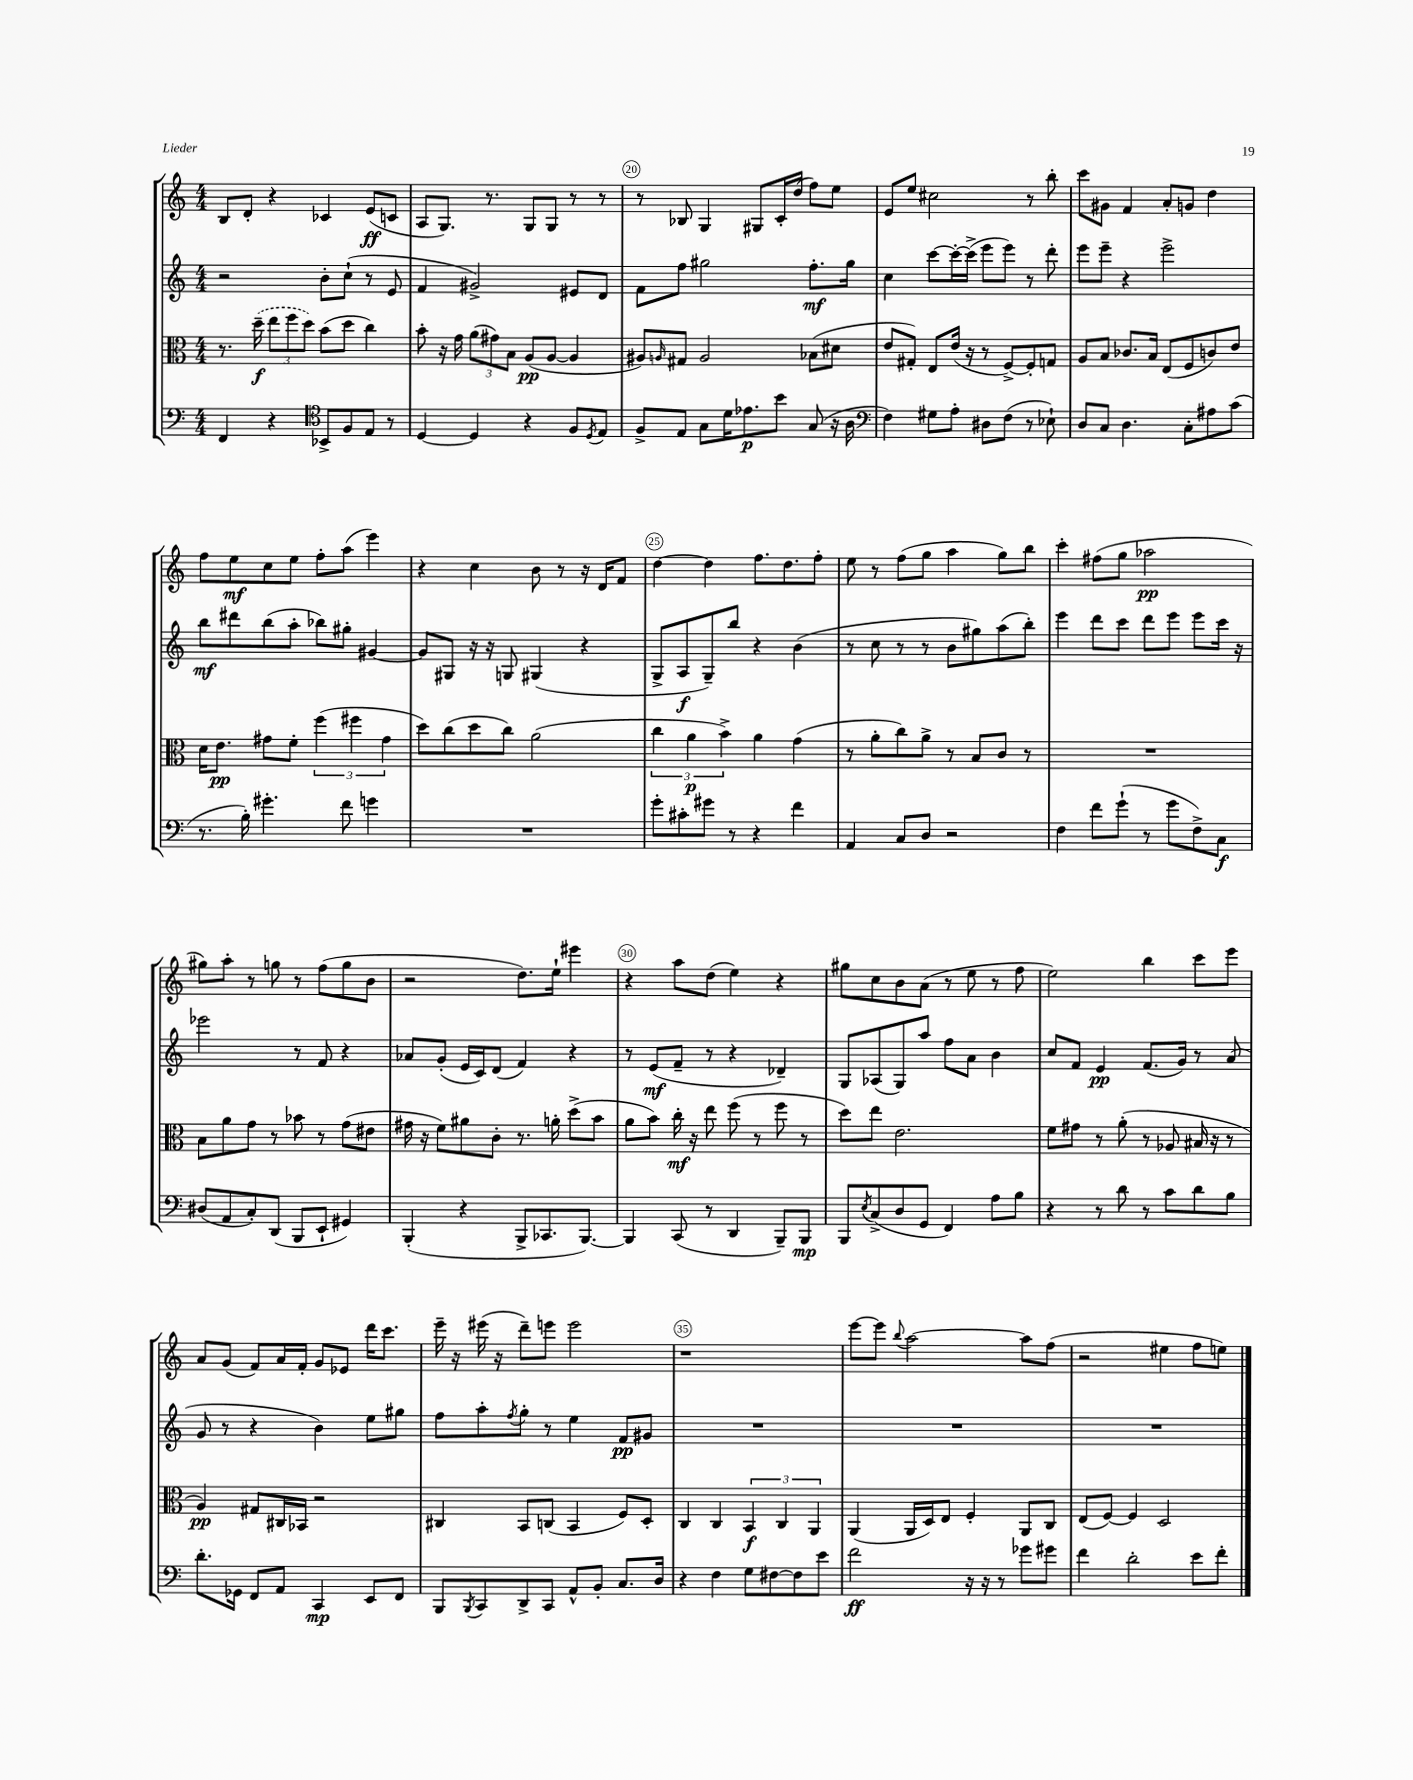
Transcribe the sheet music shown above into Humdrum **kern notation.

**kern	**dynam	**kern	**dynam	**kern	**dynam	**kern	**dynam
*part4	*part4	*part3	*part3	*part2	*part2	*part1	*part1
*staff4	*staff4	*staff3	*staff3	*staff2	*staff2	*staff1	*staff1
*clefF4	*	*clefC3	*	*clefG2	*	*clefG2	*
*k[]	*	*k[]	*	*k[]	*	*k[]	*
*M4/4	*	*M4/4	*	*M4/4	*	*M4/4	*
=18	=18	=18	=18	=18	=18	=18	=18
4FF/	.	8.r	.	2r	.	8B/L	.
.	.	.	.	.	.	8d'/J	.
.	.	(16dd~\	f	.	.	.	.
4r	.	12ee\L	.	.	.	4r	.
.	.	12ff\	.	.	.	.	.
.	.	12dd\J)	.	.	.	.	.
*clefC4	*	*	*	*	*	*	*
8BB-X^/L	.	(8b\L	.	8b'\L	.	4c-X/	.
8F/	.	8dd\J	.	(8cc`\J	.	.	.
8E/J	.	4cc\)	.	8r	.	(8e/L	ff
8r	.	.	.	8e/	.	8cn/J	.
=19	=19	=19	=19	=19	=19	=19	=19
[4D/	.	8b'\	.	4f/	.	8A/L	.
.	.	16r	.	.	.	8.G/J)	.
.	.	16g\	.	.	.	.	.
4D/]	.	(12a\L	.	2g#X^/)	.	.	.
.	.	.	.	.	.	8.r	.
.	.	12g#X\)	.	.	.	.	.
.	.	12B\J	.	.	.	.	.
4r	.	(8A/L	pp	.	.	8G/L	.
.	.	[8A/J	.	.	.	8G/J	.
8F/L	.	4A/]	.	8e#X/L	.	8r	.
8qD/	.	.	.	.	.	.	.
8E/J	.	.	.	8d/J	.	8r	.
=20	=20	=20	=20	=20	=20	=20	=20
8F^/L	.	8A#X/L)	.	8f\L	.	8r	.
.	.	16qqAn/	.	.	.	.	.
8E/J	.	8G#X/J	.	8ff\J	.	8B-X/	.
8G\L	.	2A/	.	2gg#X\	.	4G/	.
16d\K	.	.	.	.	.	.	.
8.e-X\	p	.	.	.	.	.	.
.	.	.	.	.	.	8G#X/L	.
8b\J	.	.	.	.	.	16c'/L	.
.	.	.	.	.	.	(16dd/JJ	.
(8G/	.	(8B-X\L	.	8.ff'\L	mf	8ff\L)	.
16r	.	8d#X\J	.	.	.	8ee\J	.
16A\	.	.	.	16gg#\Jk	.	.	.
=21	=21	=21	=21	=21	=21	=21	=21
*clefF4	*	*	*	*	*	*	*
4F\)	.	8e/L	.	4cc\	.	8e/L	.
.	.	8G#X'/J)	.	.	.	8ee/J	.
8G#X\L	.	8E/L	.	[8ccc\L	.	2cc#X\	.
8A'\J	.	(16e/Jk	.	16ccc'\L_	.	.	.
.	.	16r	.	(16ccc^\JJ]	.	.	.
8D#X\L	.	8r	.	8eee\L	.	.	.
(8F\J	.	[8F^/L)	.	8eee\J)	.	.	.
8r	.	8F'/]	.	8r	.	8r	.
8E-X`\)	.	8Gn/J	.	8ddd'\	.	8bb'\	.
=22	=22	=22	=22	=22	=22	=22	=22
8D/L	.	8A/L	.	8eee\L	.	8ccc\L	.
8C/J	.	8B/J	.	8eee~\J	.	8g#X\J	.
4.D\	.	8.c-X/L	.	4r	.	4f/	.
.	.	16B/Jk	.	.	.	.	.
.	.	(8E/L	.	2eee^\	.	8a'/L	.
8C'\L	.	8F/	.	.	.	8gn/J	.
8A#X\	.	8cn/)	.	.	.	4dd\	.
(8c\J	.	8e/J	.	.	.	.	.
!!LO:LB:g=z
=23	=23	=23	=23	=23	=23	=23	=23
8.r	.	16d\KL	.	8bb\L	mf	8ff\L	.
.	.	8.e\J	pp	.	.	.	.
.	.	.	.	8ddd#X\	.	8ee\	mf
16B'\)	.	.	.	.	.	.	.
4.g#X'\	.	8g#X\L	.	(8bb\	.	8cc\	.
.	.	8f'\J	.	8aa'\J	.	8ee\J	.
.	.	(6ff\	.	8bb-X\L)	.	8ff'\L	.
8f\	.	.	.	8gg#X'\J	.	(8aa\J	.
.	.	6ff#X\	.	.	.	.	.
4gn\	.	.	.	[4g#X/	.	4eee\)	.
.	.	6g#\	.	.	.	.	.
=24	=24	=24	=24	=24	=24	=24	=24
1r	.	8dd\L)	.	8g#/L]	.	4r	.
.	.	(8cc\	.	8G#X/J	.	.	.
.	.	8dd\	.	16r	.	4cc\	.
.	.	.	.	16r	.	.	.
.	.	8cc\J)	.	8Gn/	.	.	.
.	.	(2a\	.	(4G#X/	.	8b\	.
.	.	.	.	.	.	8r	.
.	.	.	.	4r	.	16r	.
.	.	.	.	.	.	16d/KL	.
.	.	.	.	.	.	8f/J	.
=25	=25	=25	=25	=25	=25	=25	=25
8g'\L	.	6cc\	.	8G^/L	.	[4dd\	.
8c#X'\	.	.	.	8A/	f	.	.
.	.	6a\	p	.	.	.	.
8g#X\J	.	.	.	8G~/)	.	4dd\]	.
.	.	6b^\)	.	.	.	.	.
8r	.	.	.	8bb/J	.	.	.
4r	.	4a\	.	4r	.	8.ff\L	.
.	.	.	.	.	.	8.dd\	.
4f\	.	(4g\	.	(4b\	.	.	.
.	.	.	.	.	.	8ff'\J	.
=26	=26	=26	=26	=26	=26	=26	=26
4AA/	.	8r	.	8r	.	8ee\	.
.	.	8a'\L	.	8cc\	.	8r	.
8C/L	.	8cc\)	.	8r	.	(8ff\L	.
8D/J	.	8a^\J	.	8r	.	8gg\J	.
2r	.	8r	.	8b\L	.	4aa\	.
.	.	8B/L	.	8gg#X\)	.	.	.
.	.	8c/J	.	(8aa\	.	8gg\L)	.
.	.	8r	.	8bb'\J)	.	8bb\J	.
=27	=27	=27	=27	=27	=27	=27	=27
4F\	.	1r	.	4eee\	.	4ccc'\	.
8f\L	.	.	.	8ddd\L	.	(8ff#X\L	.
(8g`\J	.	.	.	8ccc\J	.	8gg\J	.
8r	.	.	.	8ddd\L	.	2aa-X\	pp
8g\L	.	.	.	8eee\J	.	.	.
8F^\)	.	.	.	8eee\L	.	.	.
8C\J	f	.	.	16ccc\Jk	.	.	.
.	.	.	.	16r	.	.	.
!!LO:LB:g=z
=28	=28	=28	=28	=28	=28	=28	=28
(8D#X/L	.	8B\L	.	2eee-X\	.	8gg#X\L)	.
8AA/	.	8a\	.	.	.	8aa'\J	.
8C'/)	.	8g\J	.	.	.	8r	.
(8DD/J	.	8r	.	.	.	8ggn\	.
8BBB/L	.	8b-X\	.	8r	.	8r	.
8EE`/J	.	8r	.	8f/	.	(8ff\L	.
4GG#X/)	.	(8g\L	.	4r	.	8gg\	.
.	.	8e#X\J	.	.	.	8b\J	.
=29	=29	=29	=29	=29	=29	=29	=29
(4BBB'/	.	16g#X\	.	8a-X/L	.	2r	.
.	.	16r	.	.	.	.	.
.	.	8f\L)	.	(8g'/J	.	.	.
4r	.	8a#X\	.	16e/LL	.	.	.
.	.	.	.	16c/J)	.	.	.
.	.	8c'\J	.	(8d/J	.	.	.
8BBB^/L	.	8.r	.	4f/)	.	8.dd\L)	.
8.CC-X/	.	.	.	.	.	.	.
.	.	16an'\	.	.	.	16ee`\Jk	.
.	.	(8dd^\L	.	4r	.	4eee#X\	.
[8.BBB/J)	.	.	.	.	.	.	.
.	.	8b\J	.	.	.	.	.
=30	=30	=30	=30	=30	=30	=30	=30
4BBB/]	.	8a\L	.	8r	.	4r	.
.	.	8b\J)	.	(8e/L	mf	.	.
(8CC/	.	16cc'\	mf	8f~/J	.	8aa\L	.
.	.	16r	.	.	.	.	.
8r	.	8ee\	.	8r	.	(8dd\J	.
4DD/	.	(8ff\	.	4r	.	4ee\)	.
.	.	8r	.	.	.	.	.
8BBB~/L)	.	8ff\	.	4d-X~/)	.	4r	.
8BBB/J	mp	8r	.	.	.	.	.
=31	=31	=31	=31	=31	=31	=31	=31
8BBB/L	.	8dd\L)	.	8G/L	.	8gg#X\L	.
8qE/	.	.	.	.	.	.	.
(8C^/	.	8ee\J	.	(8A-X/	.	8cc\	.
8D/	.	2.e\	.	8G/)	.	8b\	.
8GG/J	.	.	.	8aa/J	.	(8a\J	.
4FF/)	.	.	.	8ff\L	.	8r	.
.	.	.	.	8a\J	.	8ee\	.
8A\L	.	.	.	4b\	.	8r	.
8B\J	.	.	.	.	.	8ff\	.
=32	=32	=32	=32	=32	=32	=32	=32
4r	.	8f\L	.	8cc/L	.	2ee\)	.
.	.	8g#X\J	.	8f/J	.	.	.
8r	.	8r	.	4e/	pp	.	.
8d\	.	(8a'\	.	.	.	.	.
8r	.	8r	.	(8.f/L	.	4bb\	.
8c\L	.	8A-X/	.	.	.	.	.
.	.	.	.	16g/Jk)	.	.	.
8d\	.	16B#X/	.	8r	.	8ccc\L	.
.	.	16r	.	.	.	.	.
8B\J	.	8r	.	(8a/	.	8eee\J	.
!!LO:LB:g=z
=33	=33	=33	=33	=33	=33	=33	=33
8.d'\L	.	4A/)	pp	8g/	.	8a/L	.
.	.	.	.	8r	.	(8g/J	.
16GG-X\Jk	.	.	.	.	.	.	.
8FF/L	.	8G#X/L	.	4r	.	8f/L)	.
8AA/J	.	16C#X/L	.	.	.	16a/L	.
.	.	16BB-X/JJ	.	.	.	16f'/JJ	.
4CC/	mp	2r	.	4b\)	.	8g/L	.
.	.	.	.	.	.	8e-X/J	.
8EE/L	.	.	.	8ee\L	.	16ddd\KL	.
.	.	.	.	.	.	8.ccc\J	.
8FF/J	.	.	.	8gg#X\J	.	.	.
=34	=34	=34	=34	=34	=34	=34	=34
8BBB/L	.	4C#X/	.	8ff\L	.	16eee~\	.
.	.	.	.	.	.	16r	.
8qBBB/	.	.	.	.	.	.	.
8CC/	.	.	.	8aa'\	.	(16eee#X\	.
.	.	.	.	.	.	16r	.
.	.	.	.	8qff/	.	.	.
8DD^/	.	8BB/L	.	8gg'\J	.	8ddd~\L)	.
8CC/J	.	(8Cn/J	.	8r	.	8eeen\J	.
8AA^^/L	.	4BB/	.	4ee\	.	2eee\	.
8BB'/J	.	.	.	.	.	.	.
8.C/L	.	8F/L)	.	8f/L	pp	.	.
.	.	8D'/J	.	8g#X/J	.	.	.
16D/Jk	.	.	.	.	.	.	.
=35	=35	=35	=35	=35	=35	=35	=35
4r	.	4C/	.	1r	.	1r	.
4F\	.	4C/	.	.	.	.	.
8G\L	.	6BB/	f	.	.	.	.
[8F#X\	.	.	.	.	.	.	.
.	.	6C/	.	.	.	.	.
8F#\]	.	.	.	.	.	.	.
.	.	6AA/	.	.	.	.	.
8e\J	.	.	.	.	.	.	.
=36	=36	=36	=36	=36	=36	=36	=36
2f\	ff	(4AA/	.	1r	.	[8eee\L	.
.	.	.	.	.	.	8eee\J]	.
.	.	.	.	.	.	8qqbb/	.
.	.	16AA/LL	.	.	.	[2aa\	.
.	.	16D/J)	.	.	.	.	.
.	.	8E/J	.	.	.	.	.
16r	.	4F'/	.	.	.	.	.
16r	.	.	.	.	.	.	.
8r	.	.	.	.	.	.	.
8g-X\L	.	8AA/L	.	.	.	8aa\L]	.
8g#X\J	.	8C/J	.	.	.	(8ff\J	.
=37	=37	=37	=37	=37	=37	=37	=37
4f\	.	(8E/L	.	1r	.	2r	.
.	.	[8F/J)	.	.	.	.	.
2d'\	.	4F/]	.	.	.	.	.
.	.	2D/	.	.	.	4ee#X\	.
8e\L	.	.	.	.	.	8ff\L	.
8f'\J	.	.	.	.	.	8een\J)	.
==	==	==	==	==	==	==	==
*-	*-	*-	*-	*-	*-	*-	*-
